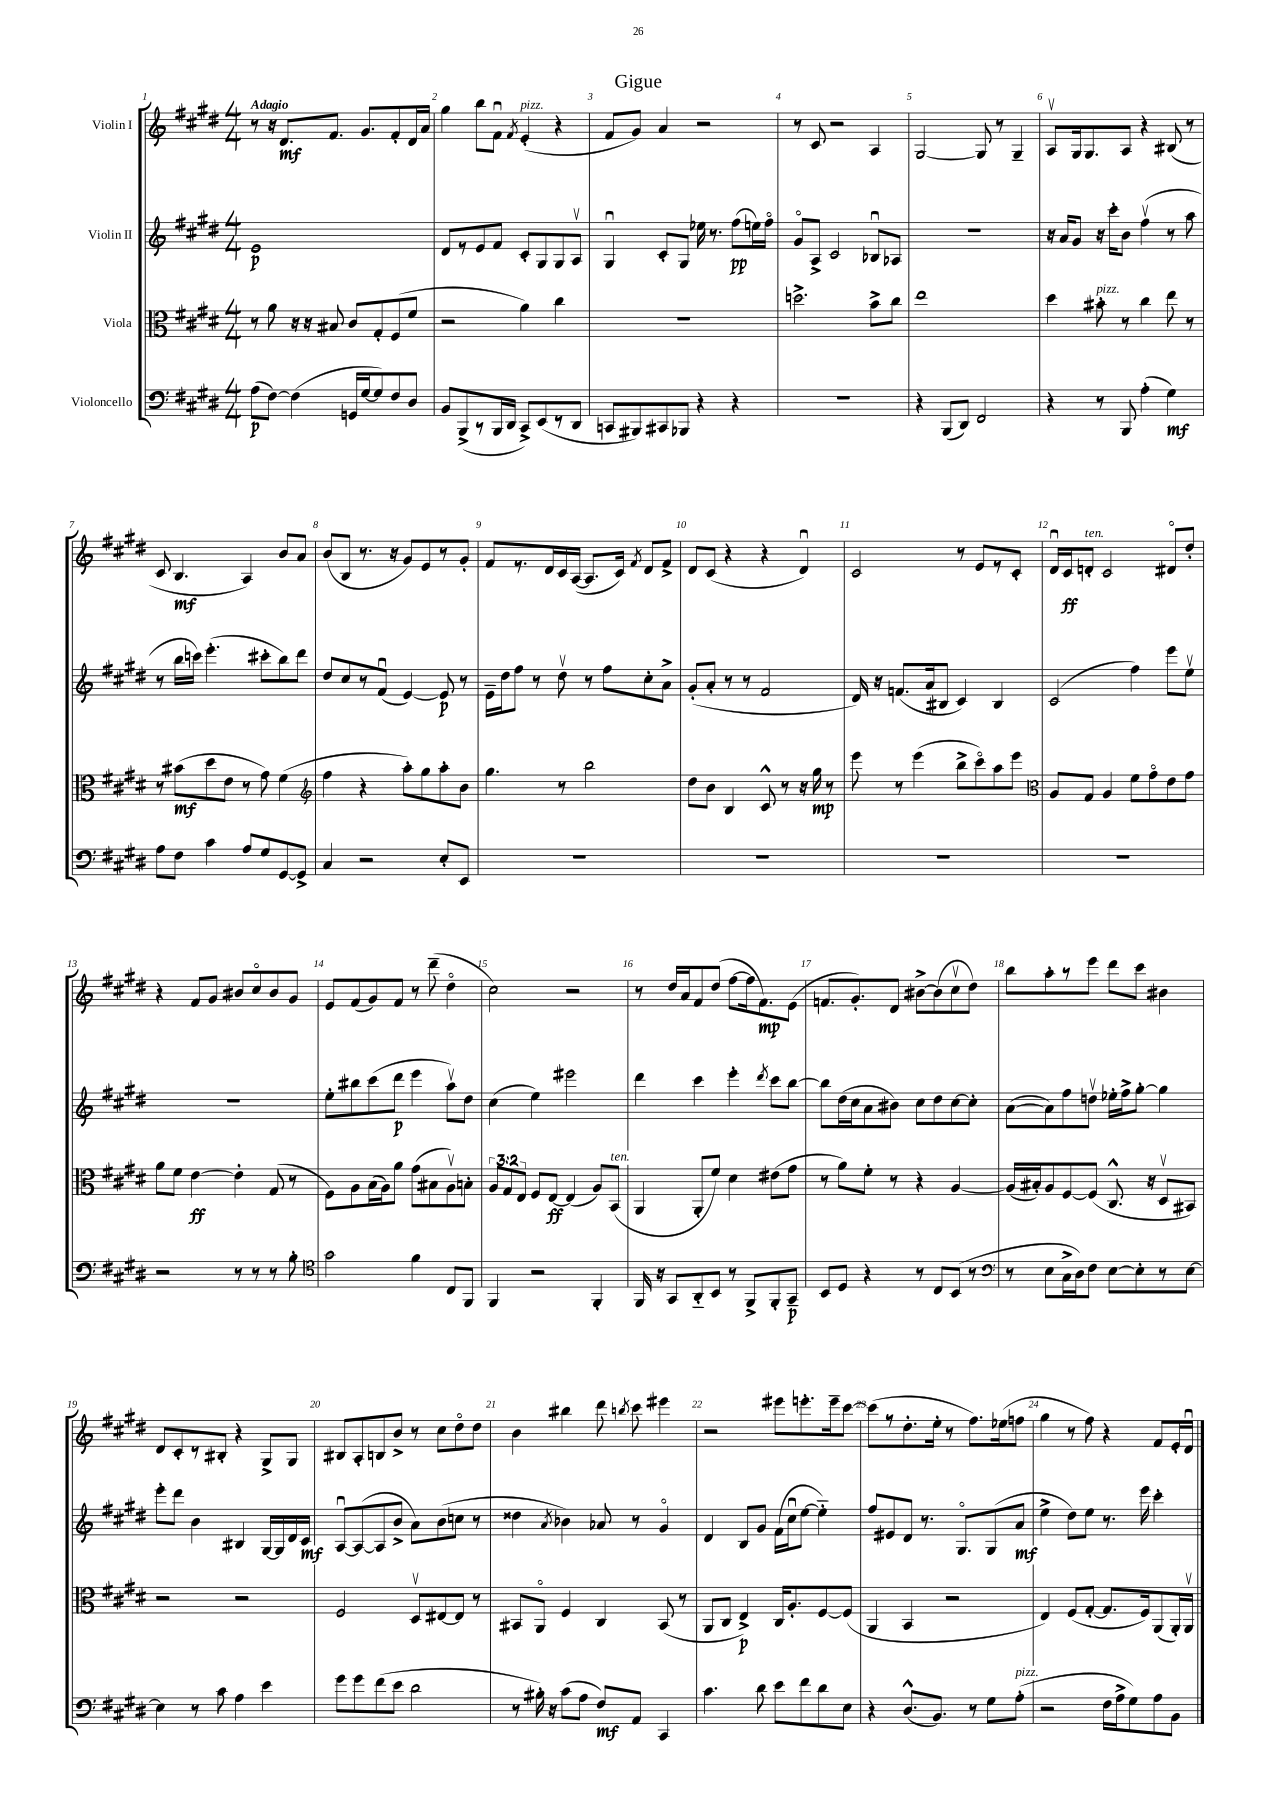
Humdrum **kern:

**kern	**kern	**kern	**kern
*staff4	*staff3	*staff2	*staff1
*clefF4	*clefC3	*clefG2	*clefG2
*k[f#c#g#d#]	*k[f#c#g#d#]	*k[f#c#g#d#]	*k[f#c#g#d#]
*M4/4	*M4/4	*M4/4	*M4/4
(8A	8r	1e	8r
[8F#)	8a	.	16r
.	.	.	8.d#
(4F#]	16r	.	.
.	16r	.	.
.	8B#	.	8.f#
16GG	8c#	.	.
[16G#	.	.	8.g#
8G#])	8G#'	.	.
8F#	(8F#	.	8f#'
8D#	8f#	.	16d#
.	.	.	16a
=	=	=	=
8BB	2r	8d#	4gg#
(8BBB^	.	8r	.
8r	.	8e	8bb
16BBB	.	8f#	8f#u
16DD#	.	.	.
.	.	.	8qf#
8CC#^)	4a)	8c#'	(4e'
(8EE	.	8G#	.
8r	4cc#	8G#	4r
8DD#	.	8Av	.
=	=	=	=
8CC	1r	4G#u	8f#
8BBB#)	.	.	8g#)
8CC#	.	8c#'	4a
8BBB-	.	8G#	.
4r	.	16ee-	2r
.	.	8.r	.
4r	.	(8ff#	.
.	.	16ee)	.
.	.	16ff#o	.
=	=	=	=
1r	2.dd^	8g#o	8r
.	.	8A^	8c#
.	.	2c#	2r
.	8b^	8B-u	4A
.	8cc#	8A-	.
=	=	=	=
4r	1ee	1r	[2G#
(8BBB	.	.	.
8DD#)	.	.	.
2FF#	.	.	8G#]
.	.	.	8r
.	.	.	4G#~
=	=	=	=
4r	4dd#	16r	8Av
.	.	16a	.
.	.	8g#	16G#
.	.	.	8.G#
8r	8b#'	16r	.
.	.	16ccc#'	.
8BBB	8r	8b	8A
(4A'	4cc#	(4ff#v	4r
4G#)	8ee	8r	(8B#
.	8r	8aa	8r
=	=	=	=
8A	8r	8r	8c#
8F#	(8b#	16bb	4.B
.	.	16ccc)	.
4c#	8dd#	(4.eee'	.
.	8e	.	.
8A	8r	.	4A)
8G#	8g#)	8ccc#'	.
[8GG#	(4f#	8bb)	8b
8GG#^]	.	8ddd#	8a
=	=	=	=
*	*clefG2	*	*
4C#	4ff#	8dd#	(8b
.	.	8cc#	8B
2r	4r	8r	8.r
.	.	(8f#u	.
.	.	.	16r
.	8aa')	[4e)	8g#)
.	8gg#	.	8e
8E'	8aa'	8e]	8r
8EE	8b	8r	8g#'
=	=	=	=
1r	4.gg#	16e~	8f#
.	.	16dd#	.
.	.	8ff#	8.r
.	.	8r	.
.	.	.	16d#
.	8r	8dd#v	16c#
.	.	.	([16A
.	2bb	8r	8.A]
.	.	8ff#	.
.	.	.	16c#)
.	.	.	8qf#
.	.	8cc#'	8d#
.	.	8a^	8f#^
=	=	=	=
1r	8dd#	(8g#'	8d#
.	8b	8a'	(8c#
.	4B	8r	4r
.	.	8r	.
.	8c#^^	2f#	4r
.	8r	.	.
.	16r	.	4d#u)
.	16gg#	.	.
.	8r	.	.
=	=	=	=
1r	8eee	16d#)	2c#
.	.	16r	.
.	8r	(8.f	.
.	(4eee	.	.
.	.	16a	.
.	.	8B#	.
.	8bb^	4c#)	8r
.	8ccc#o)	.	8e
.	8aa	4B#	8r
.	8eee	.	8c#'
=	=	=	=
*	*clefC3	*	*
1r	8A	(2c#	16d#u
.	.	.	16c#
.	8G#	.	8d'
.	4A	.	2c#
.	8f#	4ff#)	.
.	8g#o	.	.
.	8e	8eee	8d#o
.	8g#	8eev	8dd#'
=	=	=	=
2r	8a	1r	4r
.	8f#	.	.
.	[4e	.	8f#
.	.	.	8g#
8r	4e']	.	8b#
8r	.	.	8cc#o
8r	(8G#	.	8b#
8B'	8r	.	8g#
=	=	=	=
*clefC4	*	*	*
2g#	8F#)	8ee'	8e
.	8A	8bb#	(8f#
.	(16B	(8ccc#	8g#)
.	16A)	.	.
.	8a	8ddd#	8f#
4f#	(8g#	4eee	8r
.	8B#	.	(8ddd#~
8C#	8Av)	8aav)	4dd#o
8FF#	8B'	8dd#	.
=	=	=	=
4FF#	12A	(4cc#	2cc#)
.	12G#	.	.
.	12E	.	.
2r	8F#	4ee)	.
.	[8E	.	.
.	(4E]	2eee#	2r
4FF#'	8A)	.	.
.	(8BB	.	.
=	=	=	=
16FF#	4AA	4ddd#	8r
16r	.	.	.
8GG#	.	.	16dd#
.	.	.	16a
8AA'~	8AA'	4ccc#	8f#
8BB	8f#)	.	(8dd#
8r	4d#	4eee'	[8ff#
8FF#^	.	.	16ff#]
.	.	.	8.f#)
.	.	8qddd#	.
8FF#'	(8e#	8ccc#	.
8GG#~	8g#	[8bb	(8e
=	=	=	=
8BB	8r	8bb]	8.f
8D#	8a)	(16dd#	.
.	.	16cc#	8.g#')
4r	8f#'	8a	.
.	8r	8b#)	8d#
8r	4r	8cc#	[8b#^
8C#	.	8dd#	(8b#]
(8BB	[4A	[8cc#	8cc#v
8r	.	8cc#']	8dd#)
=	=	=	=
*clefF4	*	*	*
8r	(16A]	([8a	8bb
.	16B#')	.	.
8E	8A	8a])	8aa'
16C#^	[8F#	8ff#	8r
16D#)	.	.	.
8F#	(8F#]	8ddv	8eee
[8E	8.C#^^	16ee-'	8ddd#
.	.	16ff#^	.
8E']	.	[8gg#'	8ccc#
.	16r	.	.
8r	8D#v	4gg#]	4b#
[8E	8BB#)	.	.
=	=	=	=
4E]	2r	8eee'	8d#
.	.	8ddd#	8c#'
8r	.	4b	8r
8c#	.	.	8B#'
4A	2r	4B#	4r
4e	.	[16G#	8G#^
.	.	16G#]	.
.	.	16d#	8G#
.	.	16c#	.
=	=	=	=
8g#	2F#	[8Au	8B#
8g#	.	(8A_	8A'
(8f#	.	8A]	8B
8e	.	8b^	8b^
2d#	8D#v	8a)	8r
.	[8E#	(8b	8cc#
.	8E#]	8cc	8dd#o
.	8r	8r	8dd#
=	=	=	=
8r	8BB#	4dd##	4b
16B#')	8AAo	.	.
16r	.	.	.
.	.	8qa	.
(8c#	4F#	4b-)	4bb#
8A	.	.	.
8F#)	4C#	8a-	8ddd#
.	.	.	8qbb
8AA	.	8r	8ccc#
4CC#	(8BB#	4g#o	4eee#
.	8r	.	.
=	=	=	=
4.c#	8AA	4d#	2r
.	8C#	.	.
.	4E^)	8B	.
8d#	.	8g#	.
8e	16C#	(16f#	8eee#
.	8.A'	16cc#u	.
8f#	.	[8ee	8.eee'
8d#	[8F#	4ee'~])	.
.	.	.	16eee~
8E	(8F#]	.	[8ccc#
=	=	=	=
4r	4AA	8ff#	(8ccc#]
.	.	8e#	8r
(8.D#^^	4BB	8d#	8.dd#'
.	.	8.r	.
8.BB)	.	.	16ee'
.	2r	.	8r
.	.	8.G#o	.
8r	.	.	8.ff#)
8G#	.	(8G#	.
.	.	.	(16ee-
(8A'	.	8a	8ff
=	=	=	=
2r	4E)	4ee^	4gg#
.	(8F#	8dd#)	8r
.	[8G#'	8ee	8ff#)
16F#	8.G#]	8.r	4r
16A^	.	.	.
8G#)	.	.	.
.	16F#)	16eee	.
8A	(8AA	4ccc#'	8f#
8BB	16AA')	.	16e'
.	16AAv	.	16d#u
==	==	==	==
*-	*-	*-	*-
